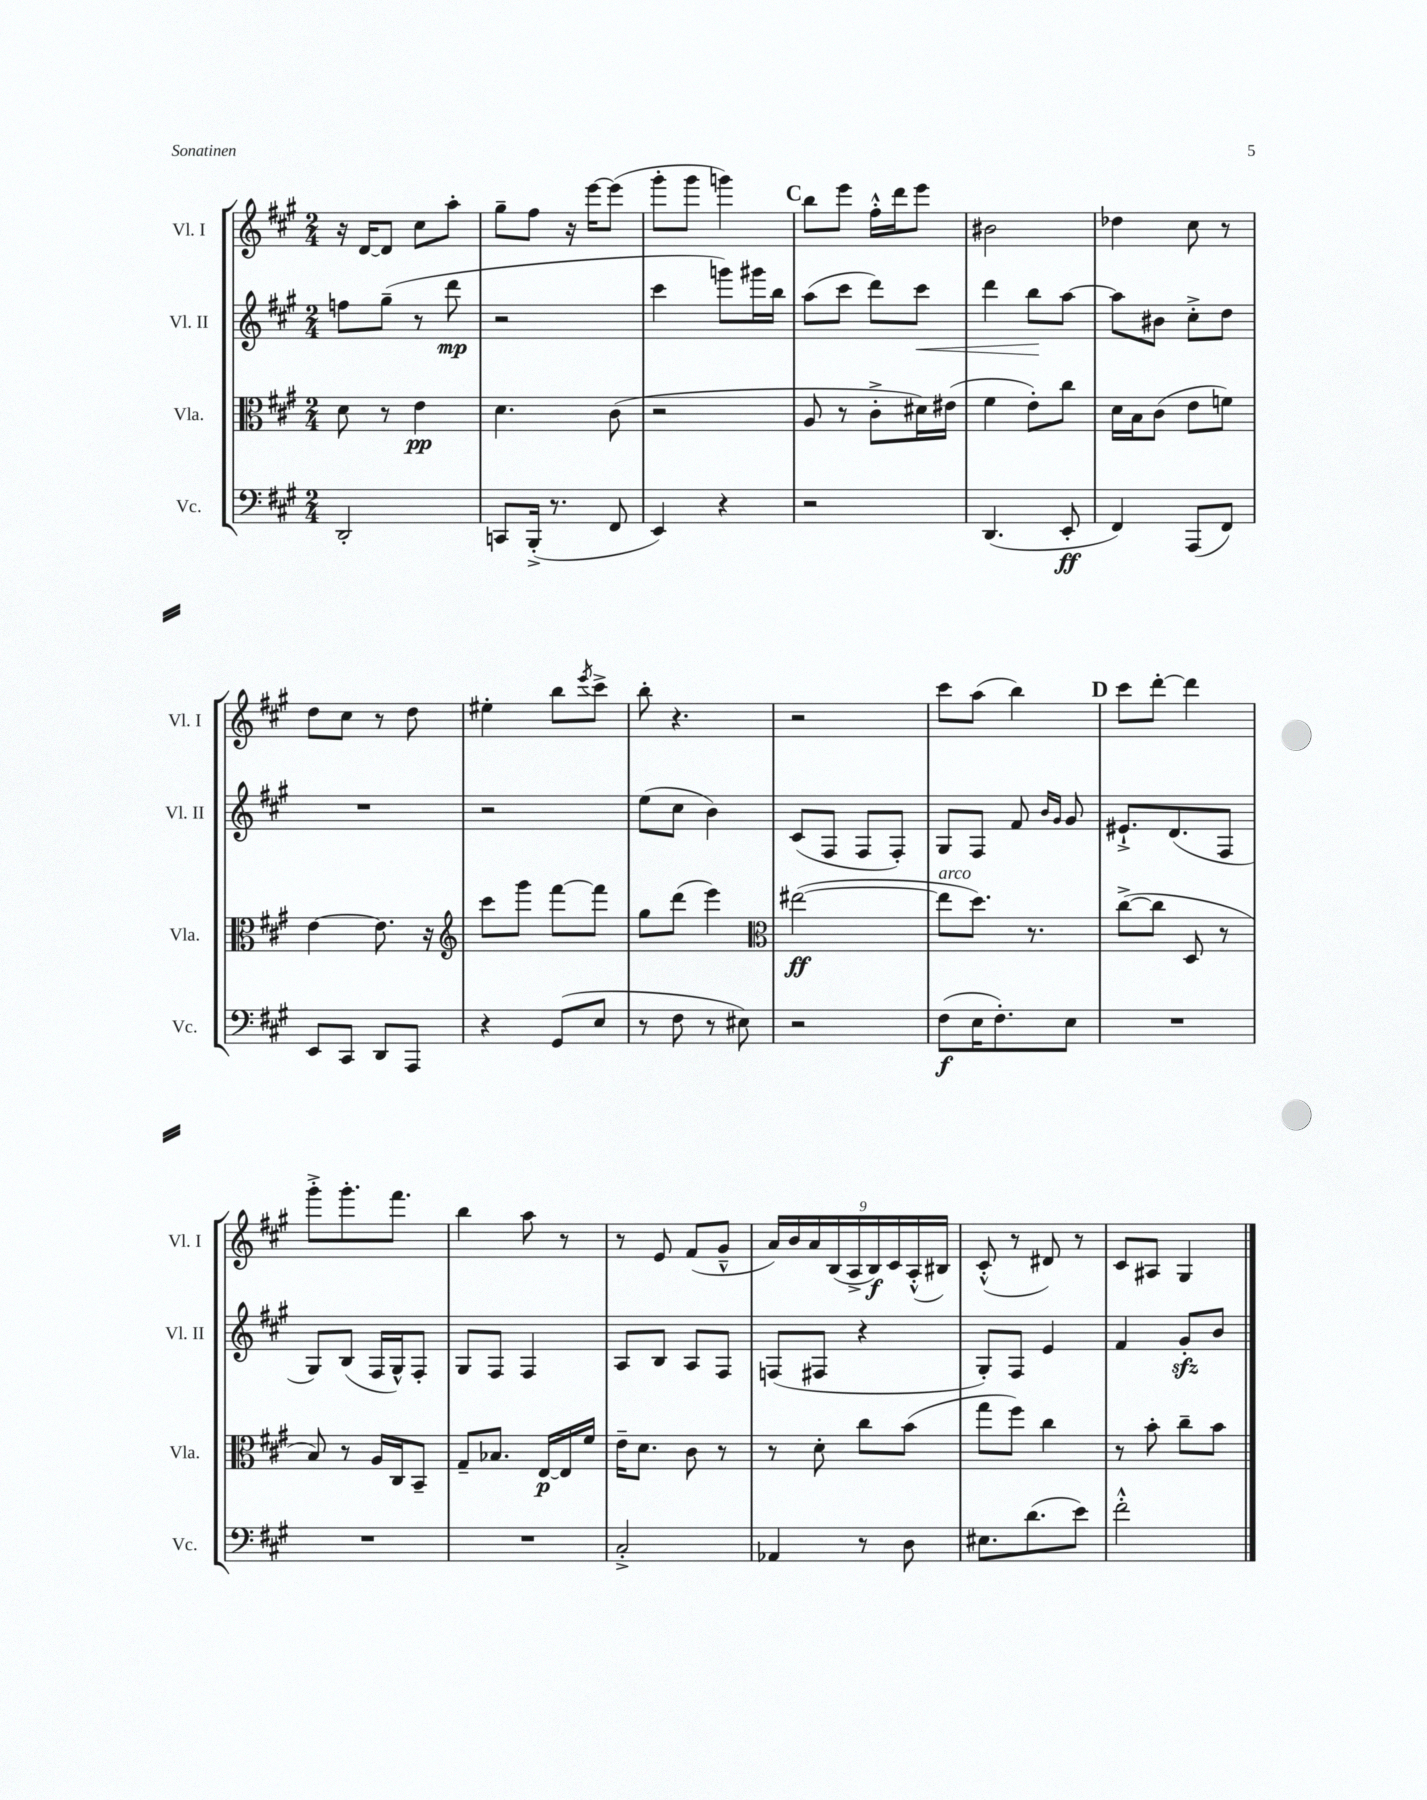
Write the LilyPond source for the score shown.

<<
\new StaffGroup <<
\new Staff = "s0" \with { instrumentName = "Vl. I" shortInstrumentName = "Vl. I" } {
    \clef treble \key a \major \numericTimeSignature \time 2/4
    r16 d'16~ d'8 cis''8 a''8-. |
    gis''8-- fis''8 r16 e'''16~ e'''8( |
    gis'''8-. gis'''8 g'''4) |
    \mark \markup { \bold "C" } b''8 e'''8 fis''16-.-^ d'''16 e'''8 |
    bis'2 |
    des''4 cis''8 r8 |
    d''8 cis''8 r8 d''8 |
    eis''4-. b''8 \acciaccatura { e'''8 } cis'''8-> |
    b''8-. r4. |
    r2 |
    cis'''8 a''8( b''4) |
    \mark \markup { \bold "D" } cis'''8 d'''8~-. d'''4 |
    gis'''8-.-> gis'''8.-. fis'''8. |
    b''4 a''8 r8 |
    r8 e'8 fis'8( gis'8---^ |
    \tuplet 9/8 { a'16) b'16 a'16 b16( a16-> b16\f) cis'16 a16-.-^( bis16) } |
    cis'8-.-^( r8 dis'8) r8 |
    cis'8 ais8 gis4 \bar "|." |
}
\new Staff = "s1" \with { instrumentName = "Vl. II" shortInstrumentName = "Vl. II" } {
    \clef treble \key a \major \numericTimeSignature \time 2/4
    f''8 gis''8--( r8 d'''8\mp |
    r2 |
    cis'''4 g'''8) gis'''16 b''16 |
    \mark \markup { \bold "C" } a''8( cis'''8 d'''8) cis'''8\< |
    d'''4 b''8\! a''8~ |
    a''8 bis'8 cis''8-.-> d''8 |
    R2 |
    r2 |
    e''8( cis''8 b'4) |
    cis'8( fis8 fis8 fis8-.) |
    gis8 fis8 fis'8 \grace { b'16 gis'16 } gis'8 |
    \mark \markup { \bold "D" } eis'8.-!-> d'8.( fis8 |
    gis8) b8( fis16 gis16-^) fis8-. |
    gis8 fis8 fis4 |
    a8 b8 a8 fis8 |
    f8( fis8 r4 |
    gis8-.) fis8 e'4 |
    fis'4 gis'8-.\sfz b'8 \bar "|." |
}
\new Staff = "s2" \with { instrumentName = "Vla." shortInstrumentName = "Vla." } {
    \clef alto \key a \major \numericTimeSignature \time 2/4
    d'8 r8 e'4\pp |
    d'4. cis'8( |
    r2 |
    \mark \markup { \bold "C" } a8 r8 cis'8-.-> dis'16) eis'16( |
    fis'4 e'8-.) cis''8 |
    d'16 b16 cis'8( e'8 f'8) |
    e'4~ e'8. r16 |
    \clef treble cis'''8 gis'''8 fis'''8~ fis'''8 |
    gis''8 d'''8( e'''4) |
    \clef alto eis''2~\ff( |
    eis''8^\markup { \italic "arco" } d''8.) r8. |
    \mark \markup { \bold "D" } cis''8~->( cis''8 d8 r8 |
    b8) r8 a16 cis16 b,8-- |
    gis8-- bes8. e16~\p e16 fis'16 |
    e'16-- d'8. cis'8 r8 |
    r8 d'8-. cis''8 b'8( |
    gis''8 fis''8) cis''4 |
    r8 b'8-. cis''8-- b'8 \bar "|." |
}
\new Staff = "s3" \with { instrumentName = "Vc." shortInstrumentName = "Vc." } {
    \clef bass \key a \major \numericTimeSignature \time 2/4
    d,2-. |
    c,8 b,,16-.->( r8. fis,8 |
    e,4) r4 |
    \mark \markup { \bold "C" } r2 |
    d,4.( e,8-.\ff |
    fis,4) a,,8( fis,8) |
    e,8 cis,8 d,8 a,,8 |
    r4 gis,8( e8 |
    r8 fis8 r8 eis8) |
    r2 |
    fis8\f( e16 fis8.-.) e8 |
    \mark \markup { \bold "D" } R2 |
    R2 |
    R2 |
    cis2-.-> |
    aes,4 r8 d8 |
    eis8. d'8.( e'8) |
    fis'2-.-^ \bar "|." |
}
>>
>>
\layout { \context { \Score \remove "Bar_number_engraver" } }
